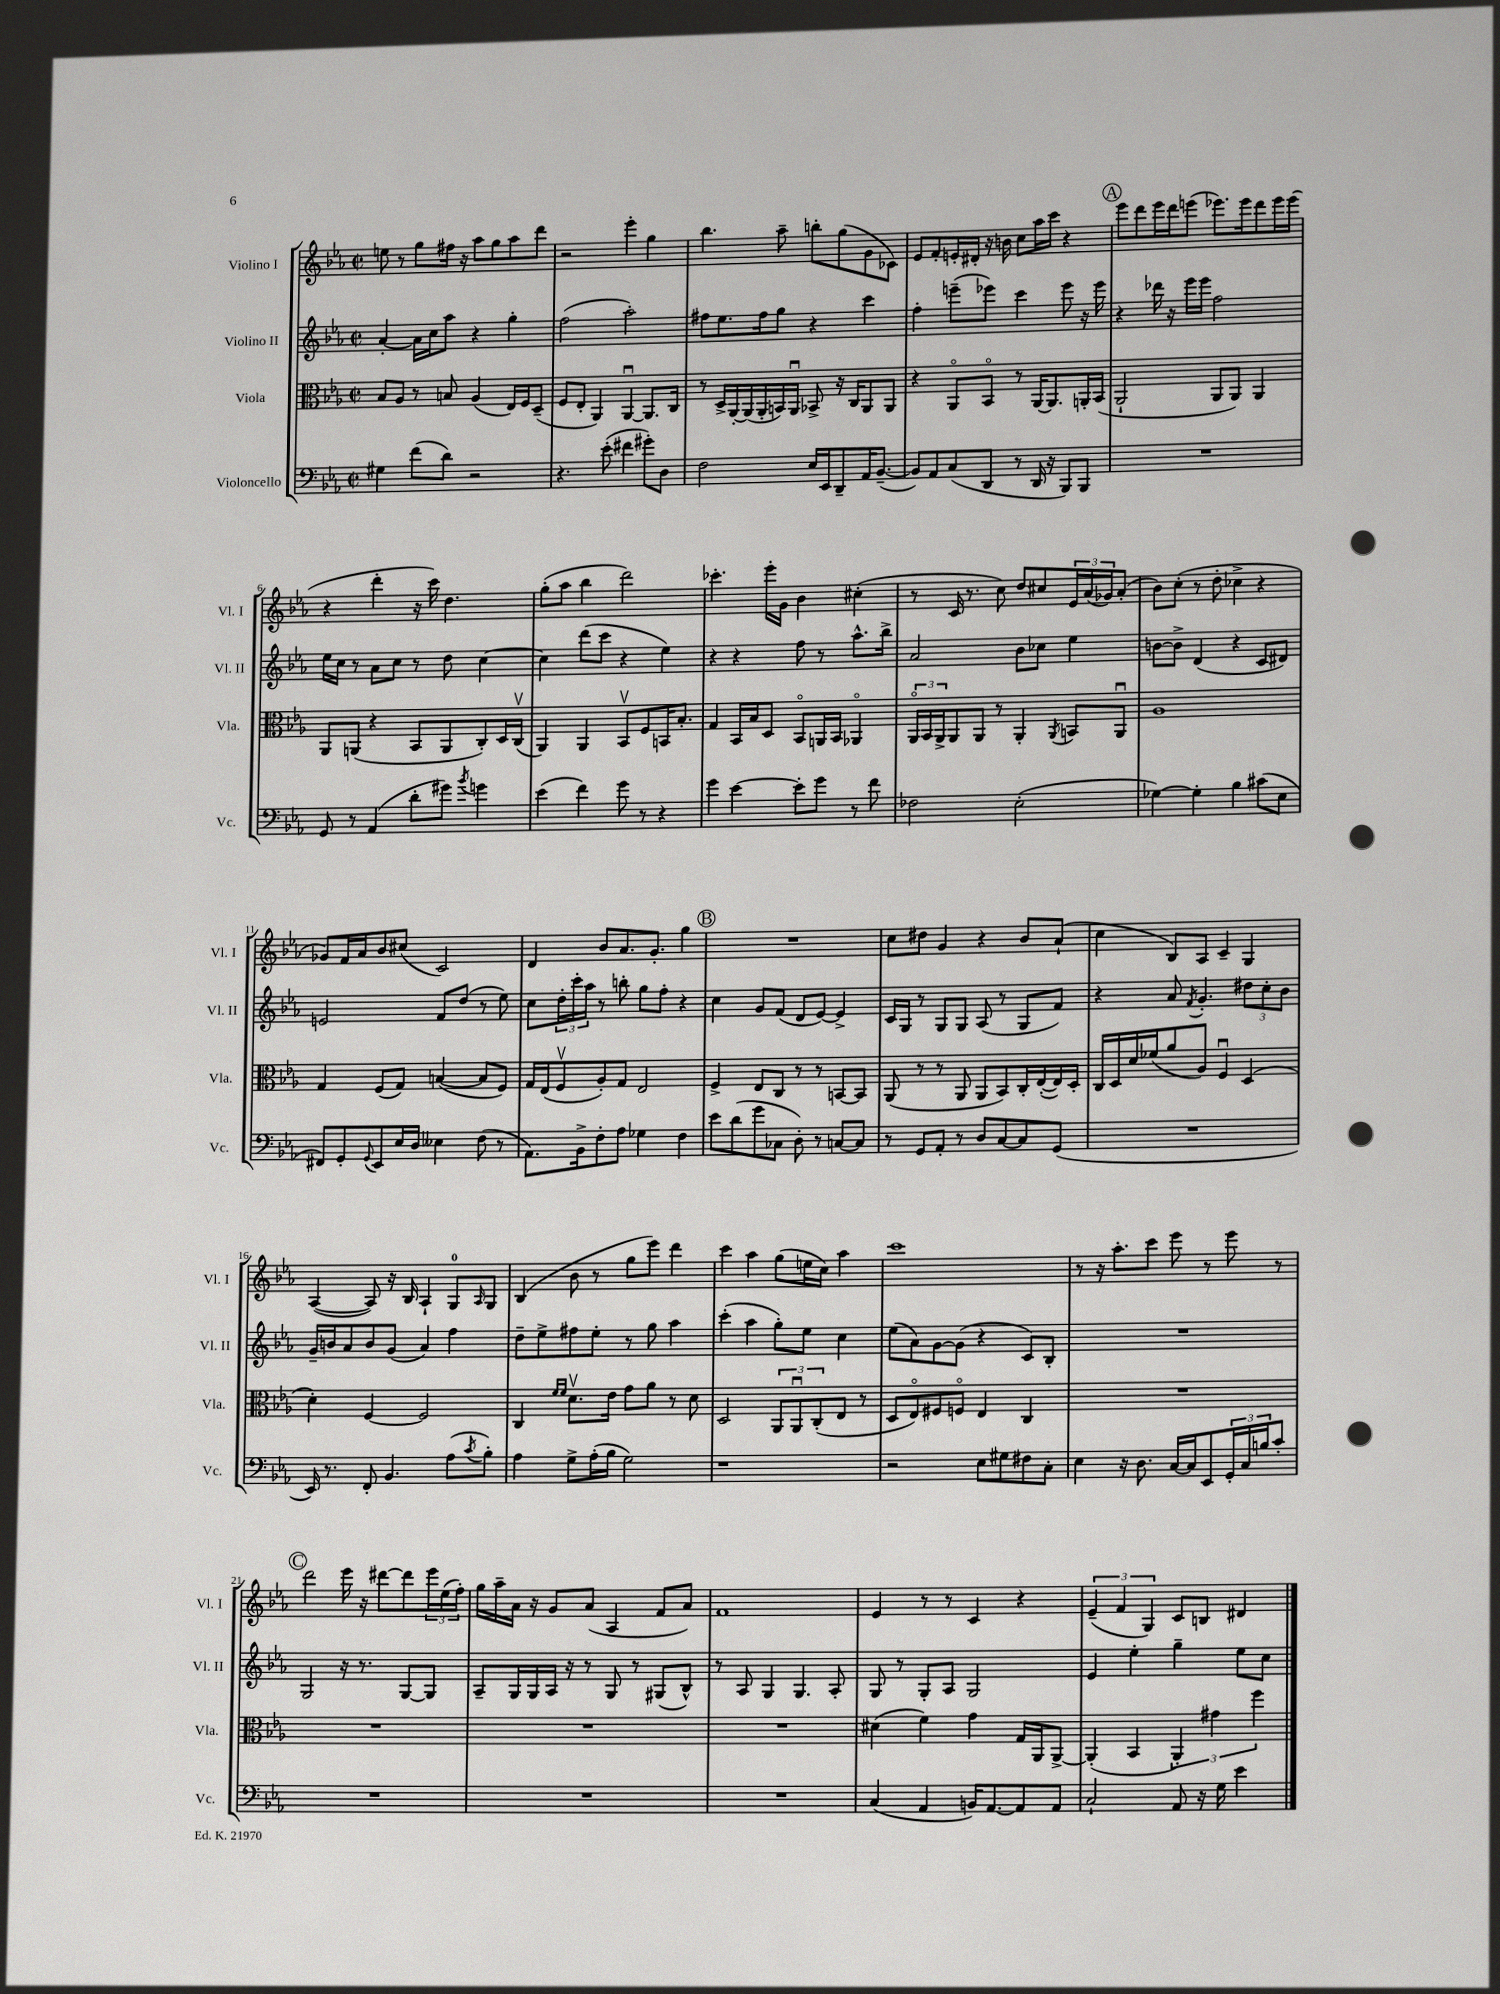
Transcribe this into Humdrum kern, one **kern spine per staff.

**kern	**kern	**kern	**kern
*staff4	*staff3	*staff2	*staff1
*clefF4	*clefC3	*clefG2	*clefG2
*k[b-e-a-]	*k[b-e-a-]	*k[b-e-a-]	*k[b-e-a-]
*M2/2	*M2/2	*M2/2	*M2/2
*met(c|)	*met(c|)	*met(c|)	*met(c|)
4G#\	8B-/L	[4a-'/	8ee\
.	8A-/J	.	8r
(8f\L	8r	16a-\]LL	8gg\L
.	.	16cc\J	.
8d\J)	8B/	8aa-\J	16ff#\Jk
.	.	.	16r
2r	(4A-/	4r	8aa-\L
.	.	.	8gg\
.	16E-/LL)	4gg'\	8aa-\
.	16F/J	.	.
.	(8D~/J	.	8ddd\J
=	=	=	=
4.r	8F/L	(2ff\	2r
.	8E-'/J	.	.
.	4AA-/)	.	.
(8e-'\	.	.	.
4f#\	[4AA-u/	2aa-'\)	4eee-'\
8g#'\L)	8.AA-/]L	.	4gg\
8D\J	.	.	.
.	16C/Jk	.	.
=	=	=	=
2F\	8r	8ff#\L	4.bb-\
.	16D^/LL	8.ee-\	.
.	[16AA-'/	.	.
.	(16AA-/]	.	.
.	16AA-'/	16ff#\k	.
.	16BB/)	8gg\J	8aa-~\
.	16AA-u/JJ	.	.
16E-/LL	8BB-^/	4r	8bb'\L
16EE-/J	.	.	.
8DD~/	16r	.	(8gg\
.	16C/LK	.	.
16AA-/K	8AA-/	4ccc\	8g\
([8.BB-~/J	.	.	.
.	8AA-/J	.	8c-\J)
=	=	=	=
8BB-/]L)	4r	4ff'\	8e-/L
8AA-/	.	.	8f'/
(8C/	8AA-o/L	(8eee~\L	16e'/L
.	.	.	16d#'/JJ
8DD/J	8BB-o/J	8eee-\J)	16r
.	.	.	16b\
8r	8r	4ccc\	8cc\L
16DD/	[16AA-/LK	.	16aa-\L
16r	8.AA-/]	.	16ccc\JJ
8BBB-/L)	.	8eee-\	4r
8BBB-/J	16AA'/L	16r	.
.	(16BB-/JJ	16eee-\	.
=	=	=	=
1r	2AA-`/	4r	8eee-\L
.	.	.	8ddd\
.	.	16ddd-\	16eee-\L
.	.	16r	16ddd\J
.	.	16eee-\LL	(8eee\J
.	.	16eee-\JJ	.
.	8AA-/L	2ff\	8.eee-\L)
.	8AA-/J)	.	.
.	.	.	16eee-\k
.	4AA-/	.	8ddd\
.	.	.	16eee-\L
.	.	.	(16eee-\JJ
=	=	=	=
8GG/	8AA-/L	16ee-\LL	4r
.	.	16cc\JJ	.
8r	(8AA/J	8r	.
(4AA-/	4r	8a-\L	4ddd'\
.	.	8cc\J	.
8d'\L	8BB-/L	8r	16r
.	.	.	16ccc\)
8g#\J)	8AA/	8dd\	4.dd\
8qb-/	.	.	.
4g\	8C'/)	[4cc\	.
.	16D/L	.	.
.	(16Cv/JJ	.	.
=	=	=	=
(4e-\	4AA-/)	4cc\]	(8gg'\L
.	.	.	8aa-\J
4f\)	4AA-/	(8ddd\L	4bb-\
.	.	8ccc\J	.
8g\	8BB-v/L	4r	2ddd\)
8r	8F/	.	.
4r	16BB/K	4ee-\)	.
.	8.B-'/J	.	.
=	=	=	=
4g\	4G/	4r	4.ccc-'\
[4e-\	16BB-/LL	4r	.
.	16B-/J	.	.
.	8D/J	.	16eee-'\LL
.	.	.	16g\JJ
8e-'\]L	8BB-o/L	8ff\	4b-\
8g\J	16AA/L	8r	.
.	16BB-/JJ	.	.
8r	4AA-o/	8.aa-^^\L	(4cc#'\
8f\	.	.	.
.	.	16bb-^\Jk	.
=	=	=	=
2F-\	24AA-o/LL	2a-/	8r
.	24BB-/	.	.
.	24AA-^/J	.	.
.	8AA-/	.	16c/
.	.	.	8.r
.	8AA-/J	.	.
.	8r	.	8cc\)
(2E-'\	4AA-'/	8b-\L	8dd/L
.	.	8cc-\J	8cc#/
.	8qAA-/	.	.
.	8BB/L	4ee-\	24e-/L
.	.	.	(24a-/
.	.	.	24g-/J)
.	8AA-u/J	.	(8a-'/J
=	=	=	=
[4G-\)	1A-	[8b\L	8b-\L)
.	.	8b^\]J	(8cc'\J
4G-'\]	.	(4d/	8r
.	.	.	8dd'\
4B-\	.	4r	4cc-^\
(8c#\L	.	8c/L	4r
8E-\J	.	8d#/J)	.
=	=	=	=
8FF#/L)	4G/	2e/	8g-/L)
8GG'/	.	.	16f/L
.	.	.	16a-/J
8qqGG/	.	.	.
8EE-/	(8F/L	.	8b-/
16E-/L	8G/J)	.	(8cc#/J
16D/JJ	.	.	.
4E--\	([4B/	8f/L	2c/)
.	.	(8dd/J	.
(8F\	8B/]L	8r	.
8r	8F/J)	8ee-\)	.
=	=	=	=
8.AA-\L)	16G/LL	8cc\L	4d/
.	(16E-/J	.	.
.	8Fv/	24dd'\L	.
.	.	24ccc'\	.
16BB-^\k	.	.	.
.	.	24aa-\JJ	.
8F'\	8A-'/)	8r	8b-/L
8A-\J	8G/J	8bb'\	8.a-/
4G-\	2E-/	8gg\L	.
.	.	.	8.g'/J
.	.	8ff'\J	.
4F\	.	4r	4gg\
=	=	=	=
8e-\L	4F^/	4cc\	1r
(8d\	.	.	.
8g\	8E-/L	8g/L	.
8C-\J	8C/J	(8f/J	.
8D'\)	8r	8d/L	.
8r	8r	[8e-/J)	.
[8C/L	[8BB/L	4e-^/]	.
8C/]J	8BB/]J	.	.
=	=	=	=
8r	(8AA-/	16c/LL	8cc\L
.	.	16G/JJ	.
8GG/L	8r	8r	8dd#\J
8AA-'/J	8r	8G/L	4g/
8r	8AA-/	8G/J	.
8D/L	8AA-/L	(8A-/	4r
[8C/	8BB-/)	8r	.
8C/]	16C'/L	8G/L	8b-/L
.	([16E-'/	.	.
(8GG/J	16E-/])	8f/J)	(8a-`/J
.	16D'/JJ	.	.
=	=	=	=
1r	16C/LL	4r	4cc\
.	16D/	.	.
.	16d/	.	.
.	(16f-/J	.	.
.	8a-/	8a-/	8B-/L)
.	.	8qf/	.
.	8A-/J)	4.g'/	8A-/J
.	4Fu/	.	4c~/
.	(4D/	12dd#\L	4G/
.	.	12cc'\	.
.	.	12b-\J	.
=	=	=	=
16EE-/)	4d'\)	16g~/LL	([4A-/
8.r	.	16b/J	.
.	.	8a-/	.
8FF'/	[4F/	8b/	8A-/])
4.BB-/	.	(8g/J	16r
.	.	.	16B-/
.	2F/]	4a-/)	4A-`/
(8A-\L	.	4ff\	8G/L
8qc/	.	.	16qqA-/
8B-'\J)	.	.	8G/J
=	=	=	=
4A-\	4C/	8dd~\L	(4B-/
.	.	8ee-^\	.
.	16qqf/LL	.	.
.	16qqf/JJ	.	.
8G^\L	8.dv\L	8ff#\	8b-\
(16A-'\L	.	8ee-'\J	8r
16B-\JJ	16e-\Jk	.	.
2G\)	8g\L	8r	8gg\L
.	8a-\J	8gg\	8eee-\J)
.	8r	4aa-\	4ddd\
.	8d\	.	.
=	=	=	=
1r	2D/	(4ccc'\	4ccc\
.	.	4aa-\	4aa-\
.	12AA-/L	8gg'\L)	(8gg\L
.	12AA-u/	.	.
.	.	8ee-\J	16ee\L
.	(12C'/	.	.
.	.	.	16cc\JJ)
.	8E-/J	4cc\	4aa-\
.	8r	.	.
=	=	=	=
2r	8D/L	(8ee-\L	1ccc
.	8E-o/)	8a-\)	.
.	8F#/	[8g\	.
.	8Fo/J	(8g\]J	.
8E-\L	4E-/	4r	.
8G#\	.	.	.
8F#\	4C/	8c/L)	.
8C'\J	.	8B-'/J	.
=	=	=	=
4E-\	1r	1r	8r
.	.	.	16r
.	.	.	8.aa-'\L
16r	.	.	.
8.D\	.	.	.
.	.	.	8ccc\J
[16C/LL	.	.	8eee-\
16C/]J	.	.	.
8EE-/	.	.	8r
24GG'/L	.	.	8eee-\
24C/	.	.	.
24B/J	.	.	.
8c'/J	.	.	8r
=	=	=	=
1r	1r	2G/	2ddd\
.	.	16r	16eee-\
.	.	8.r	16r
.	.	.	[8ddd#\L
.	.	[8G/L	8ddd#\]
.	.	8G/]J	24eee-\L
.	.	.	(24ee-\
.	.	.	24ff'\JJ)
=	=	=	=
1r	1r	8A-~/L	16gg\LL
.	.	.	16aa-~\
.	.	16G/L	16a-\JJ
.	.	16G/	16r
.	.	16A-/JJ	8g/L
.	.	16r	.
.	.	8r	(8a-/J
.	.	8G/	4A-/
.	.	8r	.
.	.	(8G#/L	8f/L
.	.	8B-^^/J)	8a-/J)
=	=	=	=
1r	1r	8r	1f
.	.	8A-/	.
.	.	4G/	.
.	.	4.G/	.
.	.	8A-'/	.
=	=	=	=
(4C/	(4d#\	8G/	4e-/
.	.	8r	.
4AA-/	4f\)	8G'/L	8r
.	.	8A-/J	8r
16BB/LK)	4g\	2G/	4c/
[8.AA-/	.	.	.
8AA-/]	16G/LL	.	4r
.	16AA-/J	.	.
8AA-/J	[8AA-^/J	.	.
=	=	=	=
2C`/	(4AA-'/]	4e-/	(6e-~/
.	.	.	6f/
.	4BB-/	4ee-'\	.
.	.	.	6G/)
8AA-/	6AA-'/)	4gg~\	8c/L
16r	.	.	8B/J
.	6g#\	.	.
16G\	.	.	.
4e-\	.	8ee-\L	4d#/
.	6ff\	.	.
.	.	8cc\J	.
==	==	==	==
*-	*-	*-	*-
